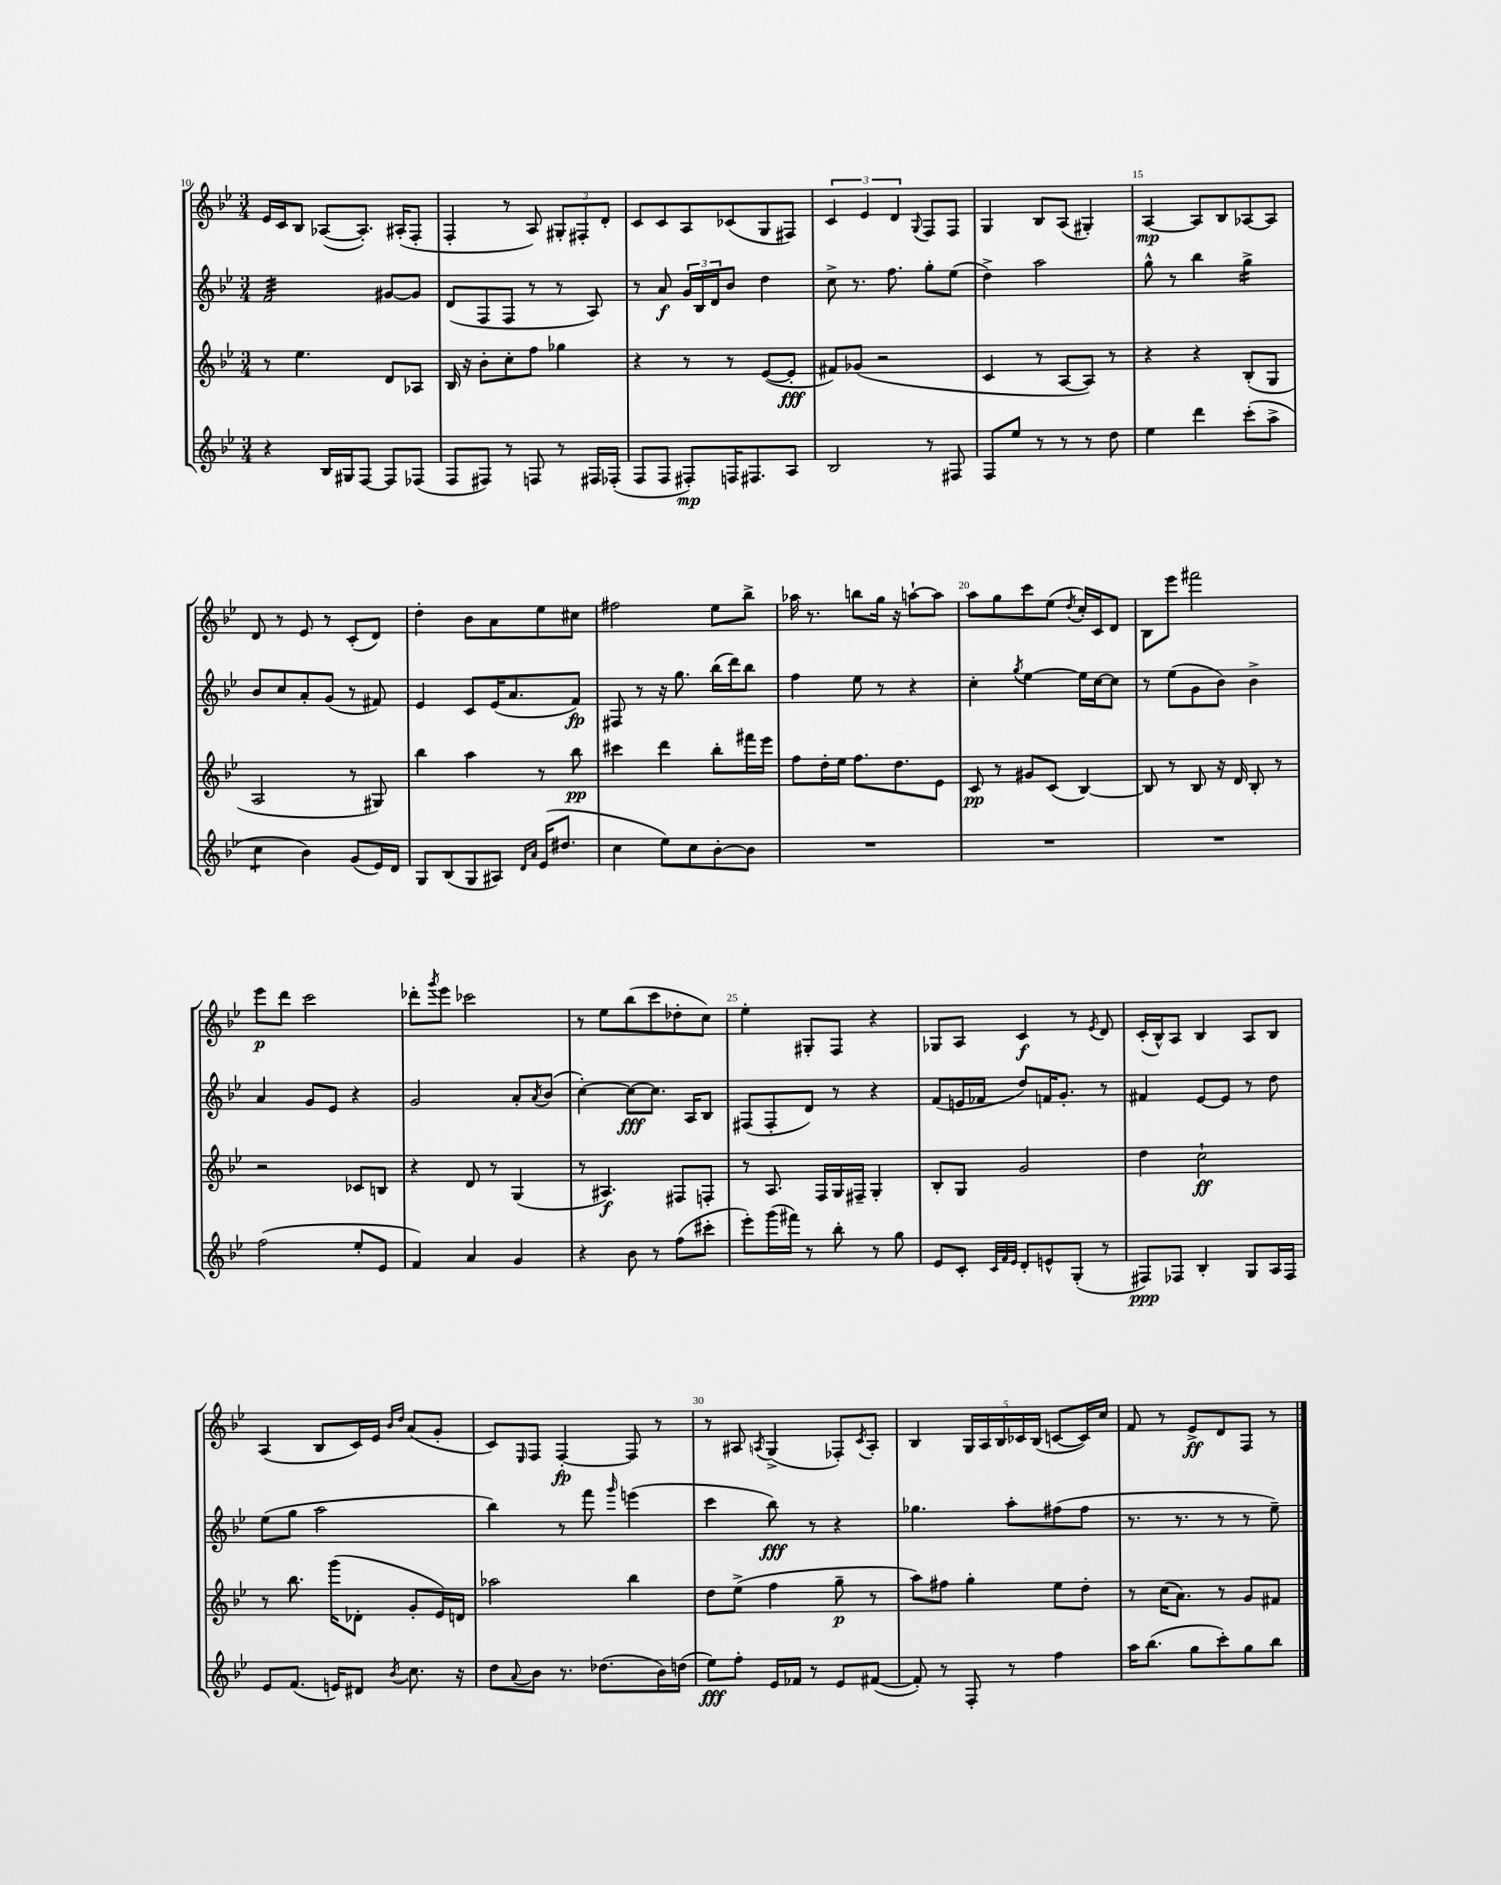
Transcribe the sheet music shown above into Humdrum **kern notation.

**kern	**kern	**kern	**kern
*staff4	*staff3	*staff2	*staff1
*clefG2	*clefG2	*clefG2	*clefG2
*k[b-e-]	*k[b-e-]	*k[b-e-]	*k[b-e-]
*M3/4	*M3/4	*M3/4	*M3/4
4r	8r	2f/	16e-/LL
.	.	.	16c/J
.	4.ee-\	.	8B-/J
16B-/LL	.	.	([8A-/L
16G#/J	.	.	.
[8F/J	.	.	8.A-'/]J)
8F/]L	8d/L	[8g#/L	.
.	.	.	(16A#'/LK
(8F-/J	8A-/J	8g#/]J	8F'/J
=	=	=	=
8F/L	16B-/	(8d/L	4F'/
.	16r	.	.
8F#/J)	8b-'\L	8F/	.
8r	8cc'\	8F/J	8r
8F/	8ff\J	8r	8A/)
8r	4gg-\	8r	12G#'/L
.	.	.	12F#'/
16F#/LL	.	8A/)	.
.	.	.	12d'/J
(16F-'/JJ	.	.	.
=	=	=	=
8F/L	4r	8r	8c/L
8F/J	.	8a/	8c/
8F#'/L)	8r	24g/LL	8A/
.	.	24B-/	.
.	.	24d/J	.
16F/K	8r	8b-/J	(8c-/
8.F#/	.	.	.
.	([8e-/L	4dd\	8G/
8A/J	8e-'/]J	.	8F#/J)
=	=	=	=
2B-/	8f#/L)	8cc^\	6c/
.	(8g-/J	8.r	.
.	.	.	6e-/
.	2r	.	.
.	.	8.ff\	.
.	.	.	6d/
.	.	.	8qqG/
8r	.	8gg'\L	8F/L
8F#/	.	(8ee-\J	8F/J
=	=	=	=
8F/L	4c/	4dd^\)	4G/
8ee-/J	.	.	.
8r	8r	2aa\	8B-/L
8r	[8A/L	.	(8A/J
8r	8A/]J)	.	4G#'/)
8dd\	8r	.	.
=	=	=	=
4ee-\	4r	8gg^^\	[4A/
.	.	8r	.
4ddd\	4r	4bb-\	8A/]L
.	.	.	8B-/
(8ccc'\L	(8B-'/L	4gg^\	[8A-/
8aa^\J	8G/J	.	8A-/]J
=	=	=	=
4cc\	2A/	8b-/L	8d/
.	.	8cc/	8r
4b-\)	.	8a'/	8e-/
.	.	(8g/J	8r
(8g/L	8r	8r	(8c'/L
16e-/L)	8G#/)	8f#/)	8d/J)
16d/JJ	.	.	.
=	=	=	=
8G/L	4bb-\	4e-/	4dd'\
(8B-/	.	.	.
8G/	4aa\	8c/L	8b-\L
8A#/J)	.	(16e-/K	8a\
.	.	8.a/	.
16qqd/LL	.	.	.
16qqa/JJ	.	.	.
(16e-/LK	8r	.	8ee-\
8.dd#/J	.	.	.
.	8bb-\	8f/J)	8cc#\J
=	=	=	=
4cc\	4ccc#\	8F#/	2ff#\
.	.	8r	.
8ee-\L)	4ddd\	16r	.
.	.	8.gg\	.
8cc\	.	.	.
[8b-'\	8bb-'\L	(16bb-\LL	8ee-\L
.	.	16ddd\J)	.
8b-\]J	16fff#\L	8bb-\J	8bb-^\J
.	16eee-\JJ	.	.
=	=	=	=
2.r	8ff\L	4ff\	16aa-\
.	.	.	8.r
.	16dd'\L	.	.
.	16ee-\JJ	.	.
.	8.ff\L	8ee-\	8bb\L
.	.	8r	16gg\Jk
.	8.dd\	.	16r
.	.	4r	[8aa`\L
.	8e-\J	.	8aa\]J
=	=	=	=
2.r	8c/	4cc'\	8aa\L
.	8r	.	8gg\
.	.	8qgg/	.
.	8g#/L	[4ee-\	8ccc\
.	(8c/J	.	(8ee-\J
.	.	.	8qdd/
.	[4B-/)	16ee-\]LL	16cc'/LL)
.	.	[16cc\J	16c/J
.	.	8cc\]J	8d/J
=	=	=	=
2.r	8B-/]	8r	8B-\L
.	8r	(8ee-\L	8eee-\J
.	8B-/	8g\	2fff#\
.	16r	8b-\J)	.
.	16d/	.	.
.	8B-'/	4b-^\	.
.	8r	.	.
=	=	=	=
(2ff\	2r	4a/	8eee-\L
.	.	.	8ddd\J
.	.	8g/L	2ccc\
.	.	8e-/J	.
8ee-'/L	8c-/L	4r	.
8e-/J	8B/J	.	.
=	=	=	=
4f/)	4r	2g/	8ddd-'\L
.	.	.	8qggg/
.	.	.	8eee-\J
4a/	8d/	.	2ccc-\
.	8r	.	.
4g/	(4G/	8a'/L	.
.	.	8qa/	.
.	.	(8b-/J	.
=	=	=	=
4r	8r	[4cc'\)	8r
.	4.A#/)	.	8ee-\L
8b-\	.	8cc\_L	(8bb-\
8r	.	8.cc\]J	8ccc\
(8ff\L	8F#/L	.	8dd-'\
.	.	16A/LK	.
8ccc#'\J	8F'/J	8B-/J	8cc\J)
=	=	=	=
8eee-'\L)	8r	(8F#/L	4ee-'\
(16ggg\L	8.A/	8F#'/	.
16fff#\JJ)	.	.	.
8r	.	8d/J)	8G#'/L
.	16F/LL	.	.
8bb-'\	16G/	8r	8F/J
.	16F#~/JJ	.	.
8r	4G'/	4r	4r
8gg\	.	.	.
=	=	=	=
8e-/L	8B-'/L	(8f/L	8G-/L
8c'/J	8G/J	16e/L	8A/J
.	.	16f-/JJ	.
32qqc/LLL	.	.	.
32qqf/	.	.	.
32qqe-/JJJ	.	.	.
8d'/L	2g/	8dd/L)	4c/
8e^^/	.	16f/K	.
.	.	8.g'/J	.
(8G'/J	.	.	8r
.	.	.	8qe-/
8r	.	8r	8d/
=	=	=	=
8F#/L)	4dd\	4f#/	(16c'/LL
.	.	.	16B-^^/J)
8F-/J	.	.	8A/J
4B-'/	2cc`\	[8e-/L	4B-/
.	.	8e-/]J	.
8G/L	.	8r	8A/L
16A/L	.	8dd\	8B-/J
16F-/JJ	.	.	.
=	=	=	=
8e-/L	8r	(8ee-\L	(4A/
(8.f/J	8.bb-\	8gg\J	.
.	.	2aa\	8B-/L
16e/LK)	(16ggg\LK	.	.
8d#/J	8d-'\J	.	16c/L)
.	.	.	16e-/JJ
.	.	.	16qqb-/LL
8qb-/	.	.	16qqdd/JJ
8.cc\	8g'/L	.	(8a/L
.	16e-/L)	.	8g'/J
16r	16d/JJ	.	.
=	=	=	=
8dd\L	2aa-\	4bb-\)	8c/L)
8qqa/	.	.	16qqE-/
8b-\J	.	.	8F/J
8.r	.	8r	[4F'/
.	.	8fff\	.
(8.dd-\L	.	.	.
.	.	16qqggg/	.
.	4bb-\	(4eee\	8F/]
16b-\L)	.	.	8r
(16dd\JJ	.	.	.
=	=	=	=
8ee-\L)	8dd\L	4ccc\	8r
8ff'\J	(8ee-^\J	.	8A#/
.	.	.	8qA/
16e-/LL	4ff\	8bb-\)	(4G^/
16f-/JJ	.	.	.
8r	.	8r	.
8e-/L	8gg~\	4r	8F-'/L)
.	.	.	8qc/
([8f#/J	8r	.	8A'/J
=	=	=	=
8f#'/])	8aa\L)	4.gg-\	4B-/
8r	8ff#\J	.	.
8F'/	4gg'\	.	20G/LL
.	.	.	20A/
.	.	.	20B-/
8r	.	8aa'\L	.
.	.	.	20c-/
.	.	.	(20B-/JJ
4ff\	8ee-\L	(8ff#\	[8c/L
.	8dd'\J	8ff#\J	16c/]L)
.	.	.	16cc/JJ
=	=	=	=
16aa\LK	8r	8.r	8f/
(8.bb-\J	.	.	.
.	(16cc\LK	.	8r
.	8.a\J)	8.r	.
8gg\L	.	.	8e-^/L
8ccc'\)	8r	8r	8d/
8gg\	8g/L	8r	8F/J
8bb-\J	8f#/J	8ee-~\)	8r
==	==	==	==
*-	*-	*-	*-
